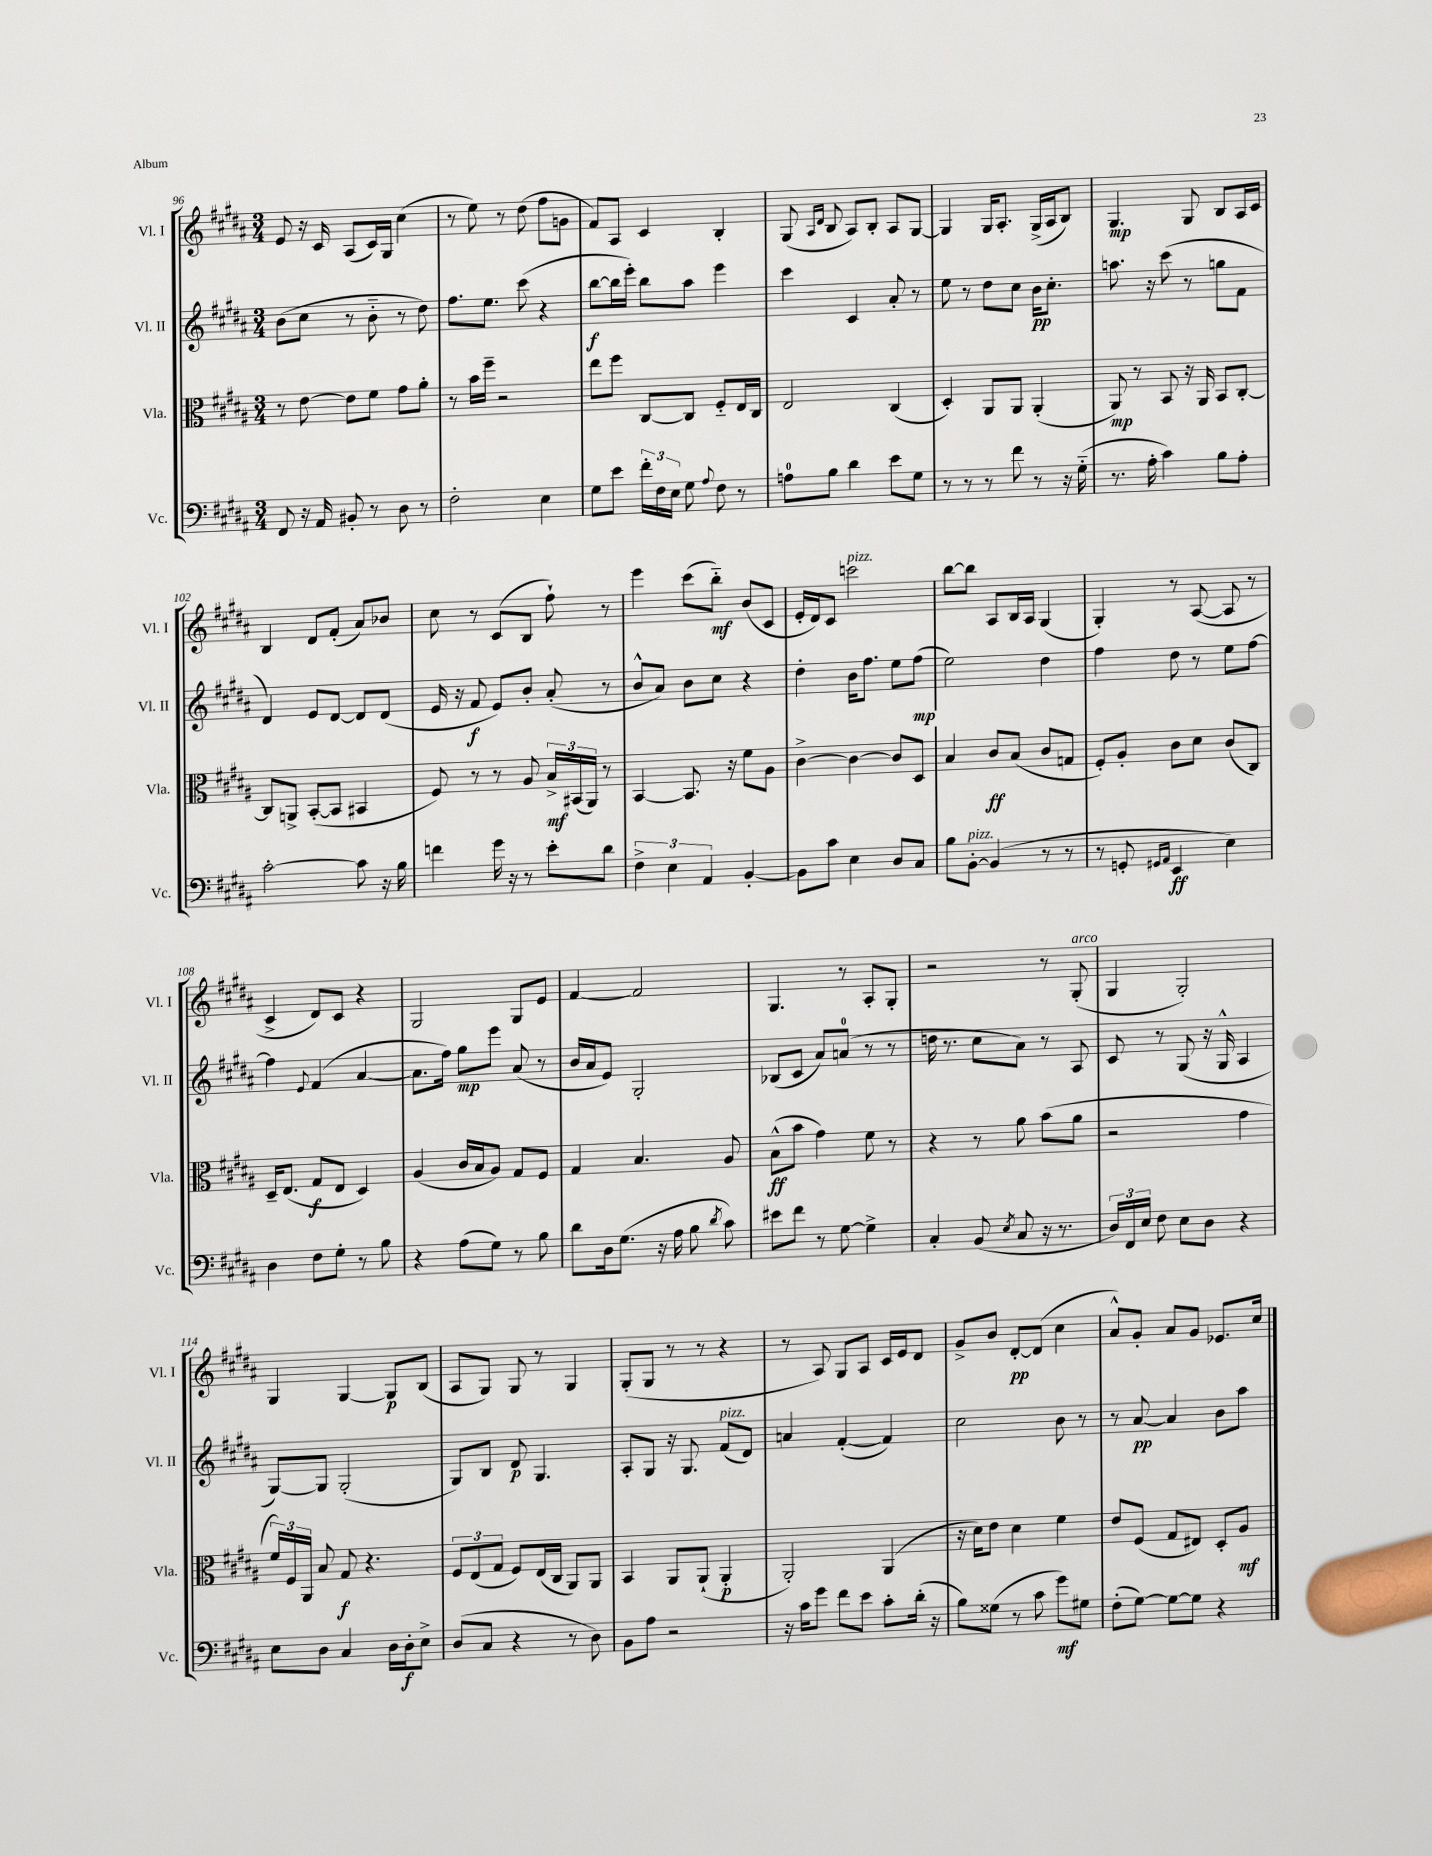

**kern	**dynam	**kern	**dynam	**kern	**dynam	**kern	**dynam
*part4	*part4	*part3	*part3	*part2	*part2	*part1	*part1
*staff4	*staff4	*staff3	*staff3	*staff2	*staff2	*staff1	*staff1
*I"Vc.	*	*I"Vla.	*	*I"Vl. II	*	*I"Vl. I	*
*I'Vc.	*	*I'Vla.	*	*I'Vl. II	*	*I'Vl. I	*
*clefF4	*	*clefC3	*	*clefG2	*	*clefG2	*
*k[f#c#g#d#a#]	*	*k[f#c#g#d#a#]	*	*k[f#c#g#d#a#]	*	*k[f#c#g#d#a#]	*
*M3/4	*	*M3/4	*	*M3/4	*	*M3/4	*
=96	=96	=96	=96	=96	=96	=96	=96
8FF#/	.	8r	.	(8b\L	.	8e/	.
16r	.	[8e\	.	8cc#\J	.	16r	.
16AA#/	.	.	.	.	.	16c#/	.
8BB#X'/	.	8e\L]	.	8r	.	(8A#/L	.
8r	.	8f#\J	.	8b\	.	16c#/L)	.
.	.	.	.	.	.	16G#/JJ	.
8D#\	.	8g#\L	.	8r	.	(4cc#\	.
8r	.	8a#'\J	.	8dd#\)	.	.	.
=97	=97	=97	=97	=97	=97	=97	=97
2F#'\	.	8r	.	8.ff#\L	.	8r	.
.	.	16b\LL	.	.	.	8ee\)	.
.	.	16ff#~\JJ	.	8.ee\J	.	.	.
.	.	2r	.	.	.	8r	.
.	.	.	.	(8ccc#\	.	(8dd#\	.
4E\	.	.	.	4r	.	8ff#\L	.
.	.	.	.	.	.	8gn\J	.
=98	=98	=98	=98	=98	=98	=98	=98
8G#\L	.	8ee\L	.	[8bb\L	f	8f#/L)	.
8e\J	.	8ff#\J	.	16bb\L]	.	8A#/J	.
.	.	.	.	16eee'\JJ)	.	.	.
24f#'\LL	.	[8C#/L	.	8bb\L	.	4c#/	.
24F#\	.	.	.	.	.	.	.
24E\JJ	.	.	.	.	.	.	.
8G#\	.	8C#/J]	.	8aa#\J	.	.	.
8qqA#/	.	.	.	.	.	.	.
8F#\	.	8F#/L	.	4eee\	.	4B'/	.
8r	.	16E/L	.	.	.	.	.
.	.	16C#/JJ	.	.	.	.	.
=99	=99	=99	=99	=99	=99	=99	=99
8An\L	.	2E/	.	4ccc#\	.	(8G#/	.
.	.	.	.	.	.	16qqA#/LL	.
.	.	.	.	.	.	16qqd#/JJ	.
8B\J	.	.	.	.	.	8B/	.
4d#\	.	.	.	4c#/	.	8A#/L)	.
.	.	.	.	.	.	8B'/J	.
8e\L	.	(4C#/	.	8a#'/	.	8A#/L	.
8G#\J	.	.	.	8r	.	[8G#/J	.
=100	=100	=100	=100	=100	=100	=100	=100
8r	.	4D#'/)	.	8ee\	.	4G#/]	.
8r	.	.	.	8r	.	.	.
8r	.	8AA#/L	.	8dd#\L	.	16G#/KL	.
.	.	.	.	.	.	8.A#'/J	.
8f#\	.	8AA#/J	.	8cc#\J	.	.	.
8r	.	(4AA#'/	.	16b\KL	pp	(16G#^/LL	.
.	.	.	.	8.cc#'\J	.	16A#/J	.
16r	.	.	.	.	.	8B/J)	.
(16G#\	.	.	.	.	.	.	.
=101	=101	=101	=101	=101	=101	=101	=101
8.r	.	8AA#/)	mp	8.aan\	.	4.G#/	mp
.	.	8r	.	.	.	.	.
16A#'\	.	.	.	16r	.	.	.
4c#\)	.	8BB/	.	(8ccc#\	.	.	.
.	.	16r	.	8r	.	8G#/	.
.	.	16AA#/	.	.	.	.	.
8B\L	.	8BB/L	.	8ggn\L	.	8B/L	.
8A#'\J	.	[8C#'/J	.	8f#\J	.	16A#/L	.
.	.	.	.	.	.	16c#/JJ	.
!!LO:LB:g=z
=102	=102	=102	=102	=102	=102	=102	=102
[2c#'\	.	8C#/L]	.	4d#/)	.	4B/	.
.	.	8AAn^/J	.	.	.	.	.
.	.	([8BB'/L	.	8e/L	.	8d#/L	.
.	.	8BB/J]	.	[8d#/J	.	(8f#'/J	.
8c#\]	.	4BB#X/	.	8d#/L]	.	8a#/L)	.
16r	.	.	.	(8d#/J	.	8b-X/J	.
16B\	.	.	.	.	.	.	.
=103	=103	=103	=103	=103	=103	=103	=103
4fn\	.	8F#/)	.	16e/	.	8cc#\	.
.	.	.	.	16r	.	.	.
.	.	8r	.	8f#/	f	8r	.
16g#\	.	8r	.	8e/L)	.	(8c#/L	.
16r	.	.	.	.	.	.	.
8r	.	8A#/	.	8b'/J	.	8B/J	.
8e'\L	.	24B^/LL	mf	(8a#'/	.	8ff#`\)	.
.	.	(24BB#X/	.	.	.	.	.
.	.	24AA#/JJ)	.	.	.	.	.
8d#\J	.	8r	.	8r	.	8r	.
=104	=104	=104	=104	=104	=104	=104	=104
6F#^\	.	[4BB/	.	8b^^/L	.	4eee\	.
.	.	.	.	8a#/J)	.	.	.
6E\	.	.	.	.	.	.	.
.	.	8.BB/]	.	8b\L	.	(8ccc#\L	.
6AA#/	.	.	.	.	.	.	.
.	.	.	.	8cc#\J	.	8bb\J)	mf
.	.	16r	.	.	.	.	.
[4BB'/	.	8f#\L	.	4r	.	(8b/L	.
.	.	8A#\J	.	.	.	8c#/J	.
=105	=105	=105	=105	=105	=105	=105	=105
8BB\L]	.	[4c#^\	.	4dd#'\	.	16e'/LL	.
.	.	.	.	.	.	16d#/J)	.
8c#\J	.	.	.	.	.	8c#/J	.
!	!	!	!	!	!	!LO:TX:a:i:t=pizz.	!
4E\	.	4c#\_	.	16b\KL	.	2cccn\	.
.	.	.	.	8.ff#\J	.	.	.
8D#/L	.	8c#/L]	.	8ee\L	.	.	.
8C#/J	.	8D#/J	.	(8ff#\J	mp	.	.
=106	=106	=106	=106	=106	=106	=106	=106
8B\L	.	4B/	.	2ee\)	.	[8bb\L	.
!LO:TX:a:i:t=pizz.	!	!	!	!	!	!	!
[8BB'\J	.	.	.	.	.	8bb\J]	.
(4BB/]	.	8c#/L	ff	.	.	8A#/L	.
.	.	(8B/J	.	.	.	16B/L	.
.	.	.	.	.	.	16A#/JJ	.
8r	.	8c#/L	.	4dd#\	.	(4G#/	.
8r	.	8Gn/J	.	.	.	.	.
=107	=107	=107	=107	=107	=107	=107	=107
8r	.	8F#'/L)	.	4ff#\	.	4G#'/)	.
8GGn'/	.	8A#'/J	.	.	.	.	.
16qqGG#X/LL	.	.	.	.	.	.	.
16qqAA#/JJ	.	.	.	.	.	.	.
4EE/	ff	8c#\L	.	8dd#\	.	8r	.
.	.	8d#\J	.	8r	.	([8A#/	.
4E\)	.	(8c#/L	.	8ee\L	.	8A#/]	.
.	.	8C#/J)	.	[8ff#\J	.	8r	.
!!LO:LB:g=z
=108	=108	=108	=108	=108	=108	=108	=108
4D#\	.	16D#~/KL	.	4ff#\]	.	4c#^/	.
.	.	(8.E/J	.	.	.	.	.
.	.	.	.	8qqe/	.	.	.
8F#\L	.	8G#/L	f	(4f#/	.	8d#/L)	.
8G#'\J	.	8E/J	.	.	.	8c#/J	.
8r	.	4D#/)	.	[4a#/	.	4r	.
8B\	.	.	.	.	.	.	.
=109	=109	=109	=109	=109	=109	=109	=109
4r	.	(4A#/	.	8.a#\L]	.	2G#/	.
.	.	.	.	16ff#\Jk)	.	.	.
(8A#\L	.	16c#/LL	.	8gg#\L	mp	.	.
.	.	16B/J	.	.	.	.	.
8G#\J)	.	8A#/J)	.	8eee\J	.	.	.
8r	.	8G#/L	.	(8a#/	.	8G#/L	.
8B\	.	8F#/J	.	8r	.	8e/J	.
=110	=110	=110	=110	=110	=110	=110	=110
8d#\L	.	4G#/	.	16b/LL	.	[4f#/	.
.	.	.	.	16a#/J	.	.	.
16D#\k	.	.	.	8e/J)	.	.	.
(8.G#\J	.	.	.	.	.	.	.
.	.	4.B/	.	2G#'/	.	2f#/]	.
16r	.	.	.	.	.	.	.
16A#\	.	.	.	.	.	.	.
8B\	.	.	.	.	.	.	.
8qd#/	.	.	.	.	.	.	.
8c#\)	.	8A#/	.	.	.	.	.
=111	=111	=111	=111	=111	=111	=111	=111
8e#X\L	.	(8B^^\L	ff	(8B-X/L	.	4.G#/	.
8f#\J	.	8b\J	.	8c#/J	.	.	.
8r	.	4g#\)	.	8a#/L)	.	.	.
[8G#\	.	.	.	(8an/J	.	8r	.
4G#^\]	.	8f#\	.	8r	.	8A#'/L	.
.	.	8r	.	8r	.	8G#'/J	.
=112	=112	=112	=112	=112	=112	=112	=112
4C#'/	.	4r	.	16ddn\	.	2r	.
.	.	.	.	8.r	.	.	.
(8BB/	.	8r	.	8cc#\L	.	.	.
8qE/	.	.	.	.	.	.	.
8C#/	.	8a#\	.	8a#\J)	.	.	.
16r	.	(8b\L	.	8r	.	8r	.
8.r	.	.	.	.	.	.	.
!	!	!	!	!	!	!LO:TX:a:i:t=arco	!
.	.	8a#\J	.	8A#/	.	(8G#'/	.
=113	=113	=113	=113	=113	=113	=113	=113
24D#/LL)	.	2r	.	8c#/	.	4G#/	.
24FF#/	.	.	.	.	.	.	.
24E/JJ	.	.	.	.	.	.	.
8F#\	.	.	.	8r	.	.	.
8E\L	.	.	.	(8G#/	.	2G#'/)	.
8D#\J	.	.	.	16r	.	.	.
.	.	.	.	16G#^^/	.	.	.
4r	.	4g#\	.	4A#/	.	.	.
!!LO:LB:g=z
=114	=114	=114	=114	=114	=114	=114	=114
8E\L	.	24f#/LL)	.	[8G#/L)	.	4G#/	.
.	.	24F#/	.	.	.	.	.
.	.	24AA#/JJ	.	.	.	.	.
8D#\J	.	8B/	.	8G#/J]	.	.	.
4C#/	.	8G#/	f	(2G#'/	.	[4G#/	.
.	.	4.r	.	.	.	.	.
16D#\LL	.	.	.	.	.	8G#/L]	p
16D#'\J	f	.	.	.	.	.	.
8E^\J	.	.	.	.	.	(8B/J	.
=115	=115	=115	=115	=115	=115	=115	=115
(8D#/L	.	12F#/L	.	8G#/L)	.	8A#/L	.
.	.	(12E/	.	.	.	.	.
8C#/J	.	.	.	8B/J	.	8G#/J)	.
.	.	12G#/J	.	.	.	.	.
4r	.	8F#/L)	.	8d#/	p	8G#/	.
.	.	(16E/L	.	4.G#/	.	8r	.
.	.	16C#/JJ	.	.	.	.	.
8r	.	8AA#/L)	.	.	.	4G#/	.
8D#\)	.	8AA#/J	.	.	.	.	.
=116	=116	=116	=116	=116	=116	=116	=116
8BB\L	.	4BB/	.	8A#'/L	.	(8G#'/L	.
8A#\J	.	.	.	8G#/J	.	8G#/J	.
2r	.	8AA#/L	.	16r	.	8r	.
.	.	.	.	8.G#/	.	.	.
.	.	(8AA#`/J	.	.	.	8r	.
!	!	!	!	!LO:TX:a:i:t=pizz.	!	!	!
.	.	4AA#'/	p	(8f#/L	.	4r	.
.	.	.	.	8d#/J)	.	.	.
=117	=117	=117	=117	=117	=117	=117	=117
16r	.	2AA#'/)	.	4an/	.	8r	.
16c#\KL	.	.	.	.	.	.	.
8g#\J	.	.	.	.	.	8A#/)	.
8f#\L	.	.	.	([4f#'/	.	8G#/L	.
8e\J	.	.	.	.	.	8A#/J	.
8c#'\L	.	(4AA#/	.	4f#/])	.	16c#/LL	.
.	.	.	.	.	.	16e/J	.
(16d#'\Jk	.	.	.	.	.	8d#/J	.
16r	.	.	.	.	.	.	.
=118	=118	=118	=118	=118	=118	=118	=118
8B\L)	.	16r	.	2cc#\	.	8g#^/L	.
.	.	16d#\KL)	.	.	.	.	.
(8G##X\J	.	8e\J	.	.	.	8b/J	.
8r	.	4d#\	.	.	.	[8d#'/L	pp
8c#\	.	.	.	.	.	(8d#/J]	.
8g#\L)	mf	4f#\	.	8b\	.	4cc#\	.
8G#X\J	.	.	.	8r	.	.	.
=119	=119	=119	=119	=119	=119	=119	=119
(8F#'\L	.	8e/L	.	8r	.	8a#^^/L)	.
[8G#\J)	.	(8F#/J	.	[8a#/	pp	8g#'/J	.
8G#\L_	.	8G#/L	.	4a#/]	.	8a#/L	.
8G#\J]	.	8E#X/J)	.	.	.	8g#/J	.
4r	.	8D#'/L	.	8b\L	.	8.e-X/L	.
.	.	8A#/J	mf	8aa#\J	.	.	.
.	.	.	.	.	.	16cc#/Jk	.
==	==	==	==	==	==	==	==
*-	*-	*-	*-	*-	*-	*-	*-
